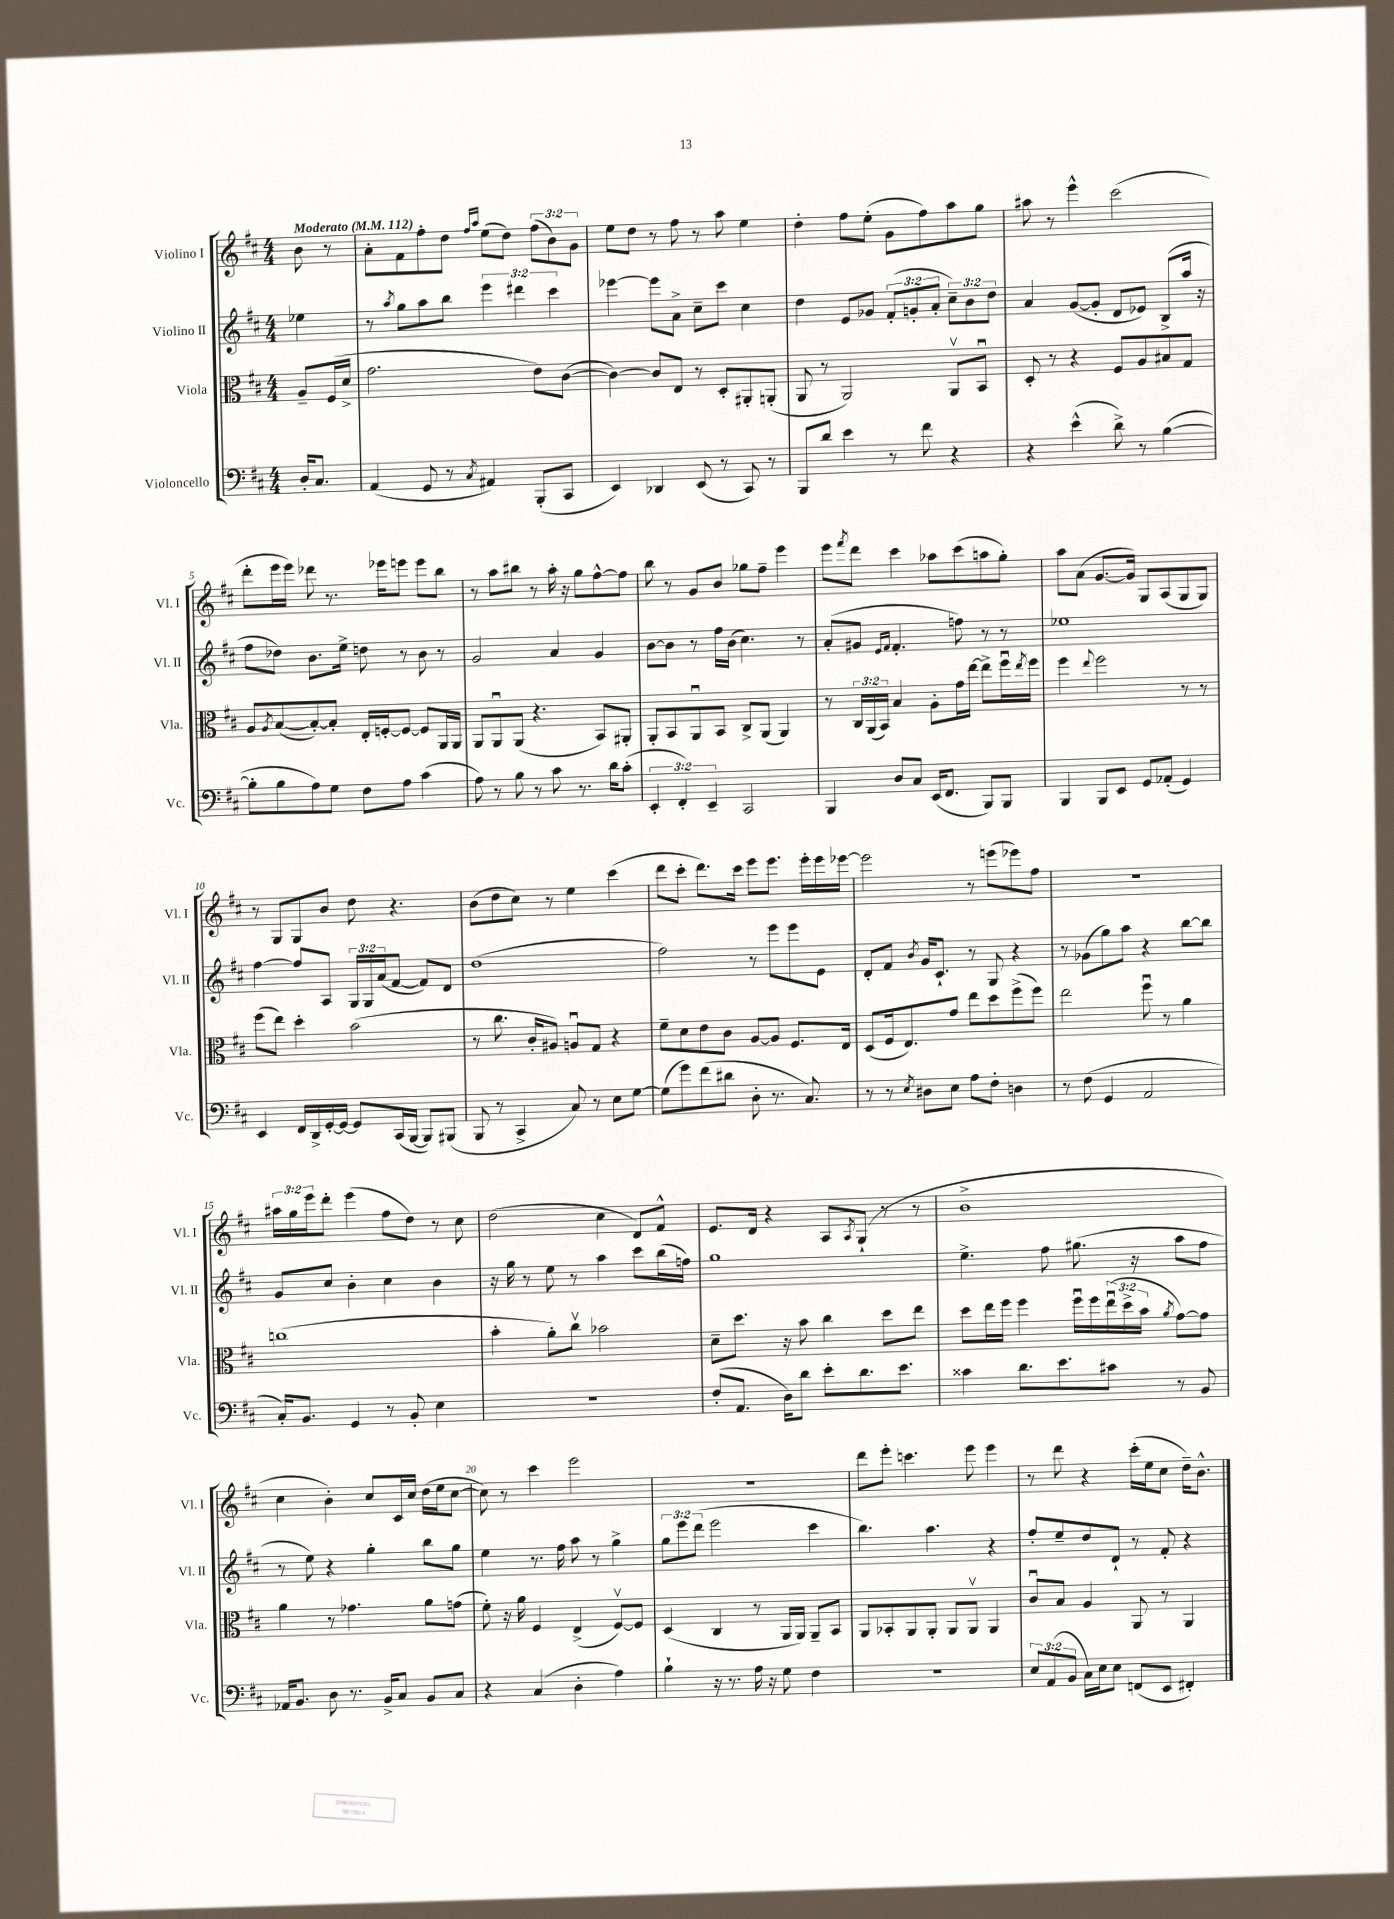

**kern	**kern	**kern	**kern
*staff4	*staff3	*staff2	*staff1
*clefF4	*clefC3	*clefG2	*clefG2
*k[f#c#]	*k[f#c#]	*k[f#c#]	*k[f#c#]
*M4/4	*M4/4	*M4/4	*M4/4
*MM112	*MM112	*MM112	*MM112
16D'/LK	8A~/L	4ee-\	8b\
8.C#/J	.	.	.
.	(16F#/L	.	8r
.	16d^/JJ	.	.
=	=	=	=
(4AA/	2.g\	8r	8a'\L
.	.	8qaa/	.
.	.	8gg\L	8f#\
8GG/	.	8aa\	8ff#'\
8r	.	8bb\J	8dd\J
.	.	.	16qqff#/LL
8qC#/	.	.	16qqaa/JJ
4AA#/)	.	6eee\	(8ee\L
.	.	.	8dd\J)
.	.	6ddd#\	.
(8BBB'/L	8e\L)	.	(12ff#\L
.	.	6ccc#\	12b\)
8CC#/J	([8c#\J	.	.
.	.	.	12g\J
=	=	=	=
4EE/)	4c#\_)	[4eee-\	8ee\L
.	.	.	8dd\J
4DD-/	8c#/]L	8eee-\]L	8r
.	8E/J	8a^\J	8ff#\
(8EE/	8r	8cc#~\L	8r
8r	8D'/L	8ccc#\J	8aa\
8CC#/)	8AA#'/	4cc#\	4ee\
8r	(8AA'/J	.	.
=	=	=	=
8BBB/L	8AA/	4dd\	4dd'\
8d/J	8r	.	.
4e\	2AA/)	8e/L	8ff#\L
.	.	8g-/J	(8ee'\J
8r	.	(12f#'/L	8g\L
.	.	12g'/	.
8f#\	.	.	8ff#\)
.	.	12a'/J	.
4r	8AAv/L	12cc#~\L)	8aa\
.	.	12b\	.
.	8BBu/J	.	8gg\J
.	.	12dd\J	.
=	=	=	=
4r	8D'/	4a/	8aa#\
.	8r	.	8r
(4e^^\	4r	([8g/L	4eee^^\
.	.	8g'/]J	.
8d^\)	8F#/L	8d/L	(2ccc#\
8r	8A/	8e-/J)	.
([4B\	8B#/	(8B^/L	.
.	8G/J	16aa/Jk	.
.	.	16r	.
=	=	=	=
8B'\]L	8A/L	8ff#\L	8ddd'\L
.	8qA/	.	.
8B\	([8B/	8dd-\J)	16eee\L
.	.	.	16eee\JJ)
8A\)	8B'/_)	8.b\L	8ddd-\
8G\J	8B'/]J	.	8.r
.	.	16ee^\Jk	.
8F#\L	16E'/LL	8dd\	.
.	[16F'/J	.	16eee-\LK
8A\J	8F/_J	8r	8eee\J
(4c#\	8F/]L	8b\	8eee\L
.	16AA/L	8r	8bb\J
.	16AA/JJ	.	.
=	=	=	=
8A\)	8AA/L	2g/	8r
8r	8AAu/	.	8aa\L
8B\	(8AA/J	.	8bb#\J
8r	4.r	.	8r
8c#\	.	4a/	16aa'\
.	.	.	16r
8.r	.	.	8gg\L
.	8BB/L)	4g/	[8ff#^^\
16d\LK	.	.	.
(8c#'\J	8AA#'/J	.	8ff#\]J
=	=	=	=
6EE'/	8AA'/L	[8b\L	8bb\
.	8BB/	8b\]J	8r
6FF#'/)	.	.	.
.	8AAu/	8r	8g/L
6EE~/	.	.	.
.	8BB/J	16ff#\LL	8b/J
.	.	(16b\JJ	.
2CC#/	8C#^/L	4.cc#\)	8gg-\L
.	(8AA/J	.	8ff#~\J
.	4AA/)	.	4eee\
.	.	8r	.
=	=	=	=
4BBB/	8r	(8a'/L	8eee\L
.	.	.	8qfff#/
.	24C#/LL	8g#/J	8ddd\J
.	(24AA/	.	.
.	24BB/JJ)	.	.
.	.	16qqe/LL	.
.	.	16qqf#/JJ	.
8D/L	4B/	4.f#'/	4ccc#\
8C#/J	.	.	.
(16EE/LK	8A'\L	.	8aa-\L
8.FF#/J	.	.	.
.	16g\L	8ff\)	(8ccc#\
.	[16ee\JJ	.	.
8BBB/L)	8ee^\]L	8r	8aa\
8BBB/J	16ff#u\L	8r	8gg'\J)
.	8qee/	.	.
.	16ff#\JJ	.	.
=	=	=	=
4BBB/	4ff#\	1ee-	8aa\L
.	.	.	(8a\J
.	8qqee/	.	.
8BBB/L	2ff#\	.	[8.g/L
8EE/J	.	.	.
.	.	.	16g/]Jk)
8GG/L	.	.	8G/L
(8AA-'/J	.	.	(8A/
4GG/)	8r	.	8G/
.	8r	.	8G/J)
=	=	=	=
4EE/	(8ff#\L	[4ff#\	8r
.	8ee\J)	.	8G/L
16FF#/LL	4dd'\	8ff#/]L	8G/
16DD^/	.	.	.
[16GG'/	.	8A/J	8b/J
16GG/_JJ	.	.	.
8GG/]L	(2b\	24G/LL	8dd\
.	.	24G/	.
.	.	(24a/J	.
(16CC#/L	.	[8f#/J	4.r
[16BBB/JJ	.	.	.
8BBB/]L)	.	8f#/]L)	.
(8BBB#/J	.	8d/J	.
=	=	=	=
8BBB/	8r	(1dd	(8b\L
8r	8.cc#\	.	8dd\
4CC#^/	.	.	8cc#\J)
.	16c#'/LK	.	.
.	8A#/J)	.	8r
8C#/)	8Au/L	.	4ee\
8r	8G/J	.	.
8E\L	4r	.	(4ccc#\
[8G\J	.	.	.
=	=	=	=
(8G\]L	8f#~\L	2ff#\)	8ddd\L
8g\)	8d\	.	8ccc#'\J
(8f#\	8e\	.	8.ddd\L)
8d#\J	8c#\J	.	.
.	.	.	16ccc#\Jk
8D'\	[8A/L	8r	8eee\L
8.r	8A/]J	8eee\L	8.eee\J
.	8.F#/L	8eee\	.
8.C#/)	.	.	16eee'\LL
.	.	8e\J	16eee\
.	16E/Jk	.	[16eee-\JJ
=	=	=	=
8r	(8D/L	8d'/L	2eee-\]
8r	16F#/k	8f#/J	.
.	8.E/)	.	.
8qE/	.	8qb/	.
8D#\L	.	16g/LK	.
.	.	8.c#`/J	.
8E\J	8g/J	.	.
8A\L	8ee\L	8r	8r
8F#'\J	8dd\	8G/	(8eee\L
4D\	(8ff#^\	4r	8eee-\)
.	8ff#\J)	.	8ff#\J
=	=	=	=
8r	2ee\	8r	1r
(8F#\	.	(8g-\L	.
4GG/	.	8gg\)	.
.	.	8aa\J	.
2AA/	8ff#u\	4r	.
.	8r	.	.
.	4a\	[8bb\L	.
.	.	8bb\]J	.
=	=	=	=
16C#'/LK)	(1cc	8g/L	24aa#\LL
.	.	.	24gg\
8.BB/J	.	.	.
.	.	.	24eee\J
.	.	8cc#/J	8ddd'\J
4GG/	.	4b'\	(4eee\
8r	.	4cc#\	8ff#\L
8BB'/	.	.	8dd\J)
4E\	.	4b\	8r
.	.	.	8cc#\
=	=	=	=
1r	4b'\	16r	(2dd\
.	.	16gg\	.
.	.	8r	.
.	8a'\L)	8ee\	.
.	8cc#v\J	8r	.
.	2b-\	4aa\	4cc#\
.	.	8ccc#\L	8d/L)
.	.	(16bb\L	8f#^^/J
.	.	16ff\JJ)	.
=	=	=	=
(8F#'/L	8d~\L	1gg	8.e/L
8.AA/J	8.dd\J	.	.
.	.	.	16d/Jk
.	.	.	4r
16D\LK)	16r	.	.
8d\J	8b\	.	.
8e'\L	4cc#\	.	8A/L
.	.	.	8qA/
8.d\	.	.	(8G`/J
.	8dd\L	.	8r
8.e\J	.	.	.
.	8ee\J	.	8r
=	=	=	=
4c##\	8dd\L	4.ee^\	1b^
.	16ee\L	.	.
.	16ff#\JJ	.	.
8.d\L	4ff#\	.	.
.	.	8ff#\	.
8.e\	.	.	.
.	16ff#u\LL	(8.gg#\	.
.	16ff#\	.	.
8c#\J	(24eeu\	.	.
.	24dd^\	.	.
.	.	16r	.
.	24b\JJ	.	.
.	8qa/	.	.
8r	[8g\L)	8aa\L	.
8BB/	8g\]J	8ff#\J	.
=	=	=	=
16AA-/LK	4a\	8r	4cc#\
8.BB/J	.	.	.
.	.	8ee\)	.
8D\	8r	4r	4b'\)
8.r	4.g-\	.	.
.	.	4gg'\	8cc#/L
16BB^/LK	.	.	.
8C#/J	.	.	16c#/L
.	.	.	16cc#/JJ
8BB/L	8a\L	8bb\L	(16dd\LL
.	.	.	16ee\J
8C#/J	(8g\J	8gg\J	[8cc#\J
=	=	=	=
4r	8f#'\)	4ee\	8cc#\])
.	16r	.	8r
.	16a\	.	.
(4C#/	4F#/	8.r	4ccc#\
.	.	16ff#\	.
4D'\	(4E^/	8aa\	2eee\
.	.	8r	.
4A\)	[8F#v/L)	4gg^\	.
.	8F#/]J	.	.
=	=	=	=
4B`\	(4D/	12gg\L	1r
.	.	12eee\	.
.	.	(12ddd\J	.
16r	4C#/	2eee\	.
8.r	.	.	.
16A\	8r	.	.
16r	.	.	.
8G\	16AA/LL	.	.
.	16AA/JJ)	.	.
4F#\	8AA~/L	4ccc#\	.
.	8BB/J	.	.
=	=	=	=
1r	8AA/L	4.bb\)	8ddd\L
.	8BB-'/	.	8eee'\J
.	8AA/	.	4.ccc\
.	8AA'/J	4.aa\	.
.	8AA/L	.	.
.	8AAv/J	.	8eee\
.	4AA/	4r	4eee\
=	=	=	=
12E/L	8c#u/L	8ff#'/L	8r
(12AA/	.	.	.
.	8B/J	8ee~/	8ddd\
12BB/J	.	.	.
16C#\LL)	4A/	8dd/	4r
16E\J	.	.	.
8E\J	.	8d`/J	.
(8FF/L	8AA/	8r	(16ccc#'\LL
.	.	.	16ee\J
8EE/J	8r	8f#'/	8cc#\J
4FF#'/)	4AA/	4r	16dd~\LK)
.	.	.	8.b^^\J
==	==	==	==
*-	*-	*-	*-
